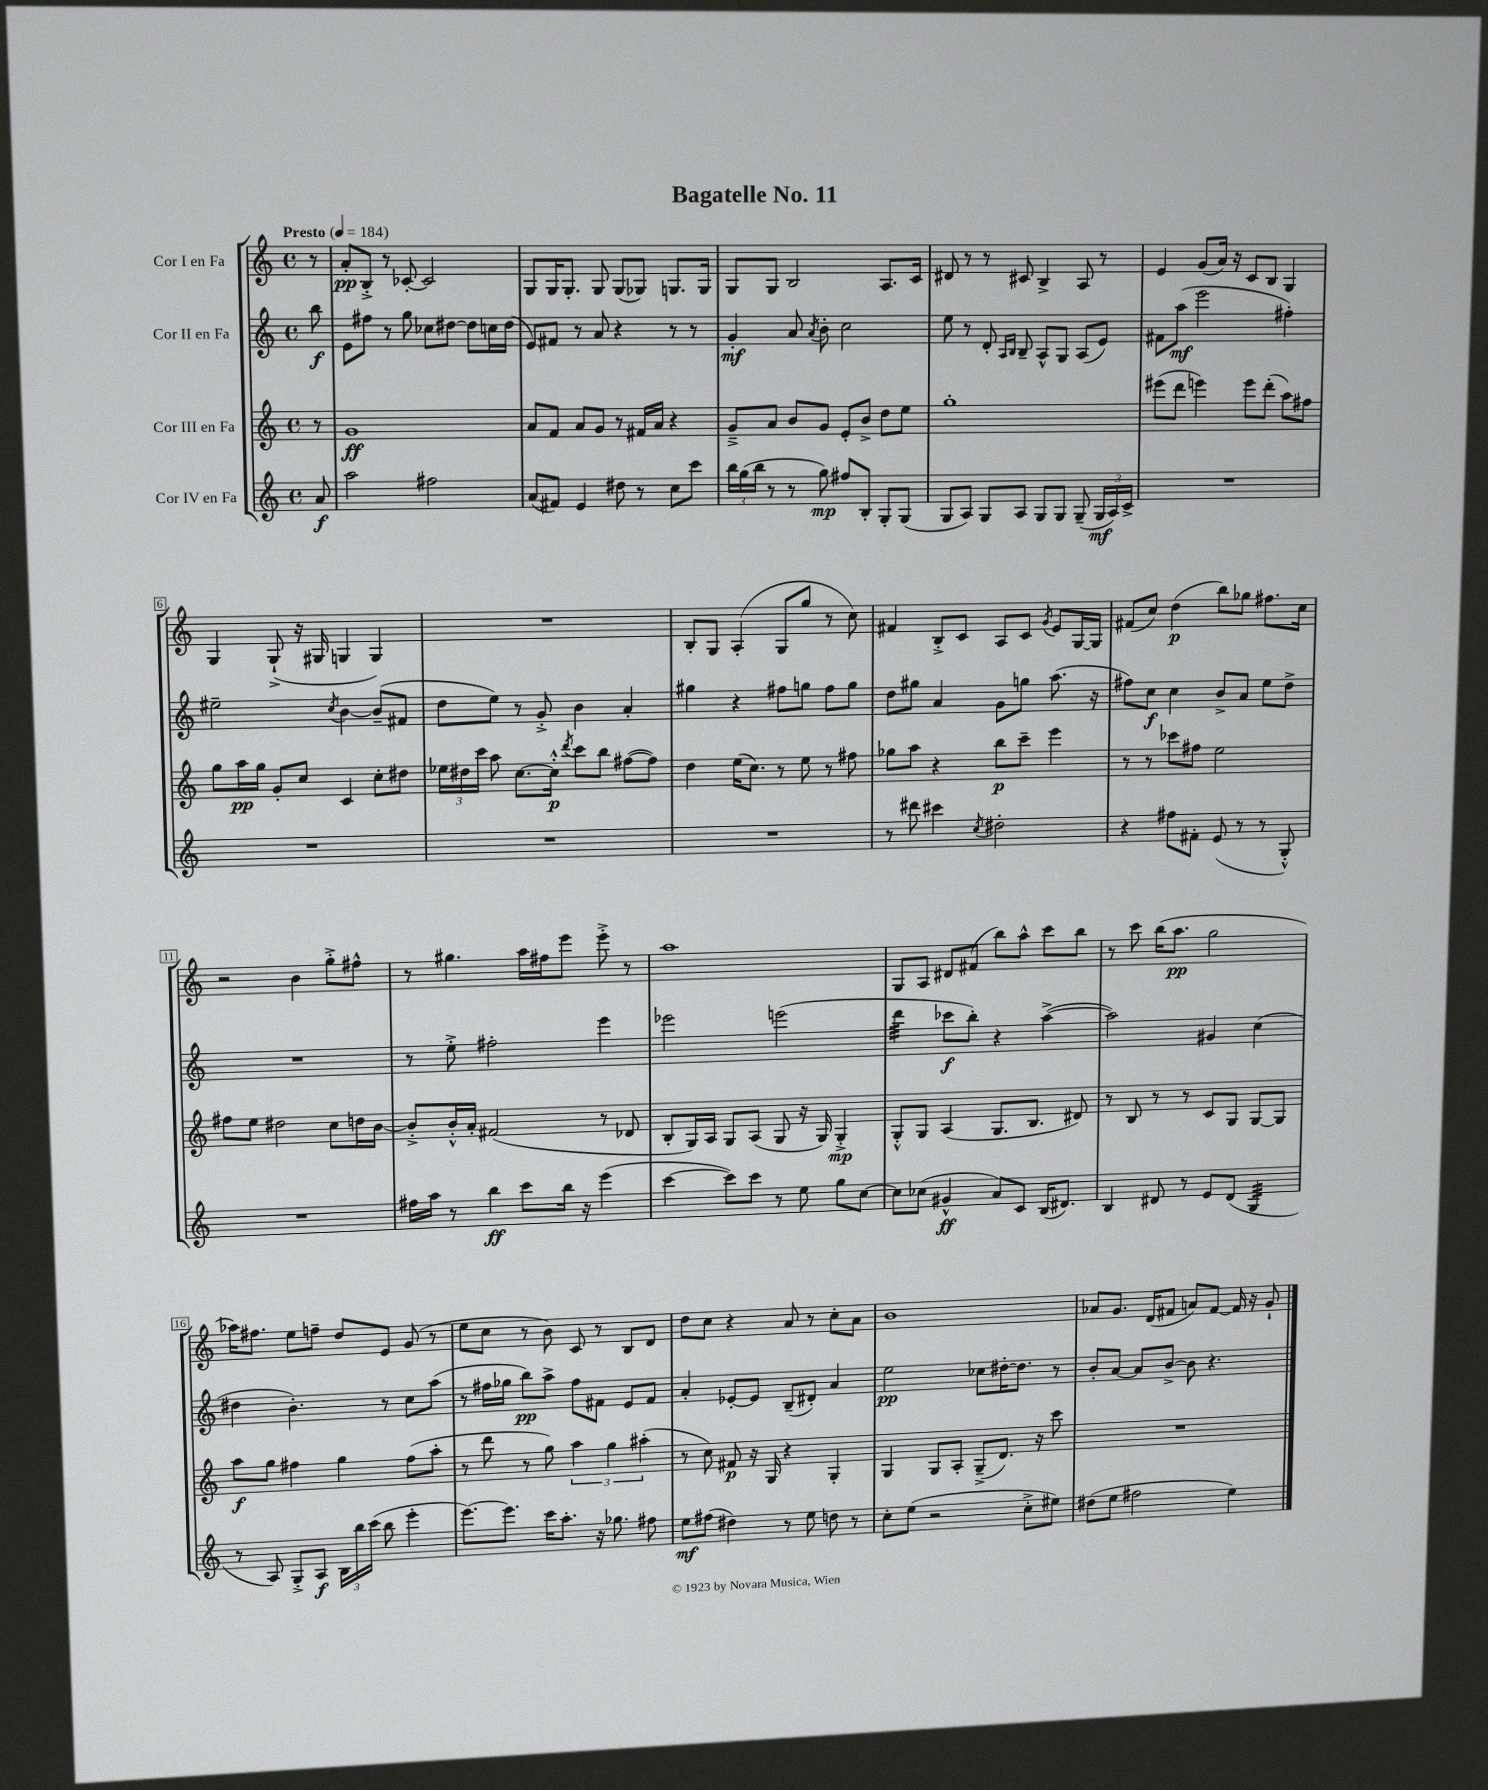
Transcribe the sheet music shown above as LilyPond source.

\header { title = "Bagatelle No. 11" }
<<
\new StaffGroup <<
\new Staff = "s0" \with { instrumentName = "Cor I en Fa" } {
    \clef treble \key c \major \defaultTimeSignature \time 4/4 \partial 8 \tempo "Presto" 4 = 184
    \autoBeamOff r8 |
    a'8[-.\pp b8]-.-> r8 ces'8~-. ces'2 |
    g8[ g16 g8.]-. g8 g8[( ges8]) g8.[ g16] |
    g8[ g8] b2 a8.[ c'16] |
    dis'8 r8 r8 cis'8 b4-> a8 r8 |
    e'4 g'8[( a'16]) r16 c'8[ b8] g4 |
    g4 g8-!->( r16 gis16 g4 g4) |
    R1 |
    b8[-. g8] a4-.( g8[ g''8] r8 c''8) |
    fis'4 b8[-.-> c'8] a8[ c'8] \acciaccatura { g'8 } e'8[ g16~ g16] |
    fis'8[( c''8]) d''4\p( b''8[) ges''8] fis''8.[ c''16] |
    r2 b'4 g''8[-.-> fis''8]-^ |
    r8 gis''4. a''16[ fis''16 e'''8] e'''8-.-> r8 |
    a''1 |
    g8[ a8] dis'8[ fis'8]( b''8[) a''8]-^ c'''8[ b''8] |
    r8 c'''8 b''16[( a''8.]\pp g''2 |
    aes''16[) fis''8.] e''8[ f''8]-- d''8[ e'8] g'8( r8 |
    e''8[ c''8] r8 b'8) c'8 r8 b8[ d'8] |
    d''8[ c''8] r4 a'8 r8 c''8[-. a'8] |
    b'1 |
    aes'8[ g'8.] d'16[( fis'8] a'8[) fis'8]~ fis'16 r16 g'8-! \bar "|." |
}
\new Staff = "s1" \with { instrumentName = "Cor II en Fa" } {
    \clef treble \key c \major \defaultTimeSignature \time 4/4 \partial 8
    \autoBeamOff b''8\f |
    e'8[ fis''8] r8 g''8 ces''8[ dis''8]~ dis''8[ c''16 dis''16]( |
    e'8[) fis'8] r8 a'8 r4 r8 r8 |
    g'4-.\mf a'8 \acciaccatura { a'8 } b'8-. c''2 |
    e''8 r8 d'8-. \grace { a16[ b16] } b8-- a8[-^ g8] a8[( e'8]) |
    fis'8[ a''8]\mf( e'''2 fis''4-.) |
    eis''2-- \acciaccatura { c''8 } b'4~ b'8[--( fis'8] |
    d''8[ e''8]) r8 g'8-.-> b'4 a'4-. |
    gis''4 r4 fis''8[ g''8] fis''8[ g''8] |
    d''8[ gis''8] a'4 g'8[ g''8] a''8.( r16 |
    fis''8[) c''8]\f c''4 b'8[-> a'8] e''8[ d''8]-> |
    R1 |
    r8 e''8-.-> fis''2-. e'''4 |
    ees'''2 e'''2( |
    d'''4:32 ces'''8[\f b''8]-.) r4 a''4~->( |
    a''2) gis'4 c''4( |
    dis''4 b'4.-.) r8 c''8[ a''8]( |
    r8 fis''16[ ges''16] b''8[\pp) a''8]-> fis''8[ fis'8] e'8[ fis'8] |
    a'4-. ees'8[~-. ees'8] b8[--( dis'8]-.) a'4 |
    e''2\pp ces''8[ dis''16~-. dis''8.] r8 |
    b'8[-. a'8]~ a'8[ b'8]~-> b'8 r4. \bar "|." |
}
\new Staff = "s2" \with { instrumentName = "Cor III en Fa" } {
    \clef treble \key c \major \defaultTimeSignature \time 4/4 \partial 8
    \autoBeamOff r8 |
    g'1\ff |
    a'8[ f'8] a'8[ g'8] r8 fis'16[ a'16] r4 |
    g'8[---> a'8] b'8[ g'8] e'8[-. b'8]-> d''8[ e''8] |
    g''1-. |
    eis'''8[( d'''8] e'''4) e'''8[ d'''8]-.( a''8[) fis''8] |
    g''8[ a''16\pp g''16] g'8[-. c''8] c'4 c''8[-. dis''8] |
    \tuplet 3/2 { ees''16[ dis''16 c'''16] } a''8 c''8.[~ c''16]-.-^\p \acciaccatura { d'''8 } c'''8[ b''8] fis''8[~( fis''8]) |
    d''4 e''16[( c''8.]) r8 e''8 r8 fis''8 |
    ges''8[ a''8] r4 b''8[\p c'''8]-- e'''4 |
    r8 r8 ces'''8[ fis''8] e''2 |
    fis''8[ e''8] dis''2 c''8[ d''16 b'16]~ |
    b'8[-.-> b'16-.-^ a'16]-. fis'2( r8 des'8 |
    b8[-. g16) a16] g8[ a8]( g8 r16 g16) g4-.->\mp |
    g8[-.-^ g8] a4( g8.[ b8.] dis'8) |
    r8 b8 r8 r8 c'8[ g8] g8[~ g8] |
    a''8[\f g''8] fis''4 g''4 fis''8[( a''8]-. |
    r8 d'''8 r8 g''8) \tuplet 3/2 { a''4 g''4 ais''4-.( } |
    r8 c''8) fis'8\p r16 g16 r4 g4-. |
    g4 g8[ a8]-. g8[--->( d'8.]) r16 c'''8 |
    R1 \bar "|." |
}
\new Staff = "s3" \with { instrumentName = "Cor IV en Fa" } {
    \clef treble \key c \major \defaultTimeSignature \time 4/4 \partial 8
    \autoBeamOff a'8\f |
    a''2 fis''2 |
    a'8[( fis'8]) e'4 dis''8 r8 c''8[ c'''8] |
    \tuplet 3/2 { b''16[ g''16( b''16] } r8 r8 g''8\mp) fis''8[ b8]-. g8[-. g8]( |
    g8[ a8]) g8[ a8] g8[ g8] g8--( \tuplet 3/2 { g16[\mf a16) c'16]-> } |
    R1 |
    R1 |
    R1 |
    R1 |
    r8 dis'''8 cis'''4 \acciaccatura { c''8 } dis''2-. |
    r4 fis''8[ fis'8]-. e'8( r8 r8 g8-.-^) |
    R1 |
    fis''16[ a''16] r8 b''4\ff c'''8[ b''16] r16 e'''4( |
    c'''4~ c'''8[) c'''8] r8 e''8 g''8[ c''8]~ |
    c''8[ ces''8]( gis'4-^\ff a'8[) c'8] b16[( dis'8.]) |
    b4 dis'8 r8 e'8[ dis'8]( g4:32 |
    r8 a8) g8[-.-> a8]\f \tuplet 3/2 { b16[ b''16 c'''16]( } b''8 e'''4-. |
    e'''8.[~) e'''8.] c'''16[ a''8.]-. r16 ges''8. fis''8 |
    e''8[\mf fis''8]( dis''4) r8 e''8 d''8 r8 |
    c''8[-. e''8]( r2 c''8[-.-> eis''8]) |
    dis''8[( e''8] fis''2 e''4) \bar "|." |
}
>>
>>
\layout { \context { \Score \override BarNumber.stencil = #(make-stencil-boxer 0.1 0.3 ly:text-interface::print) } }
